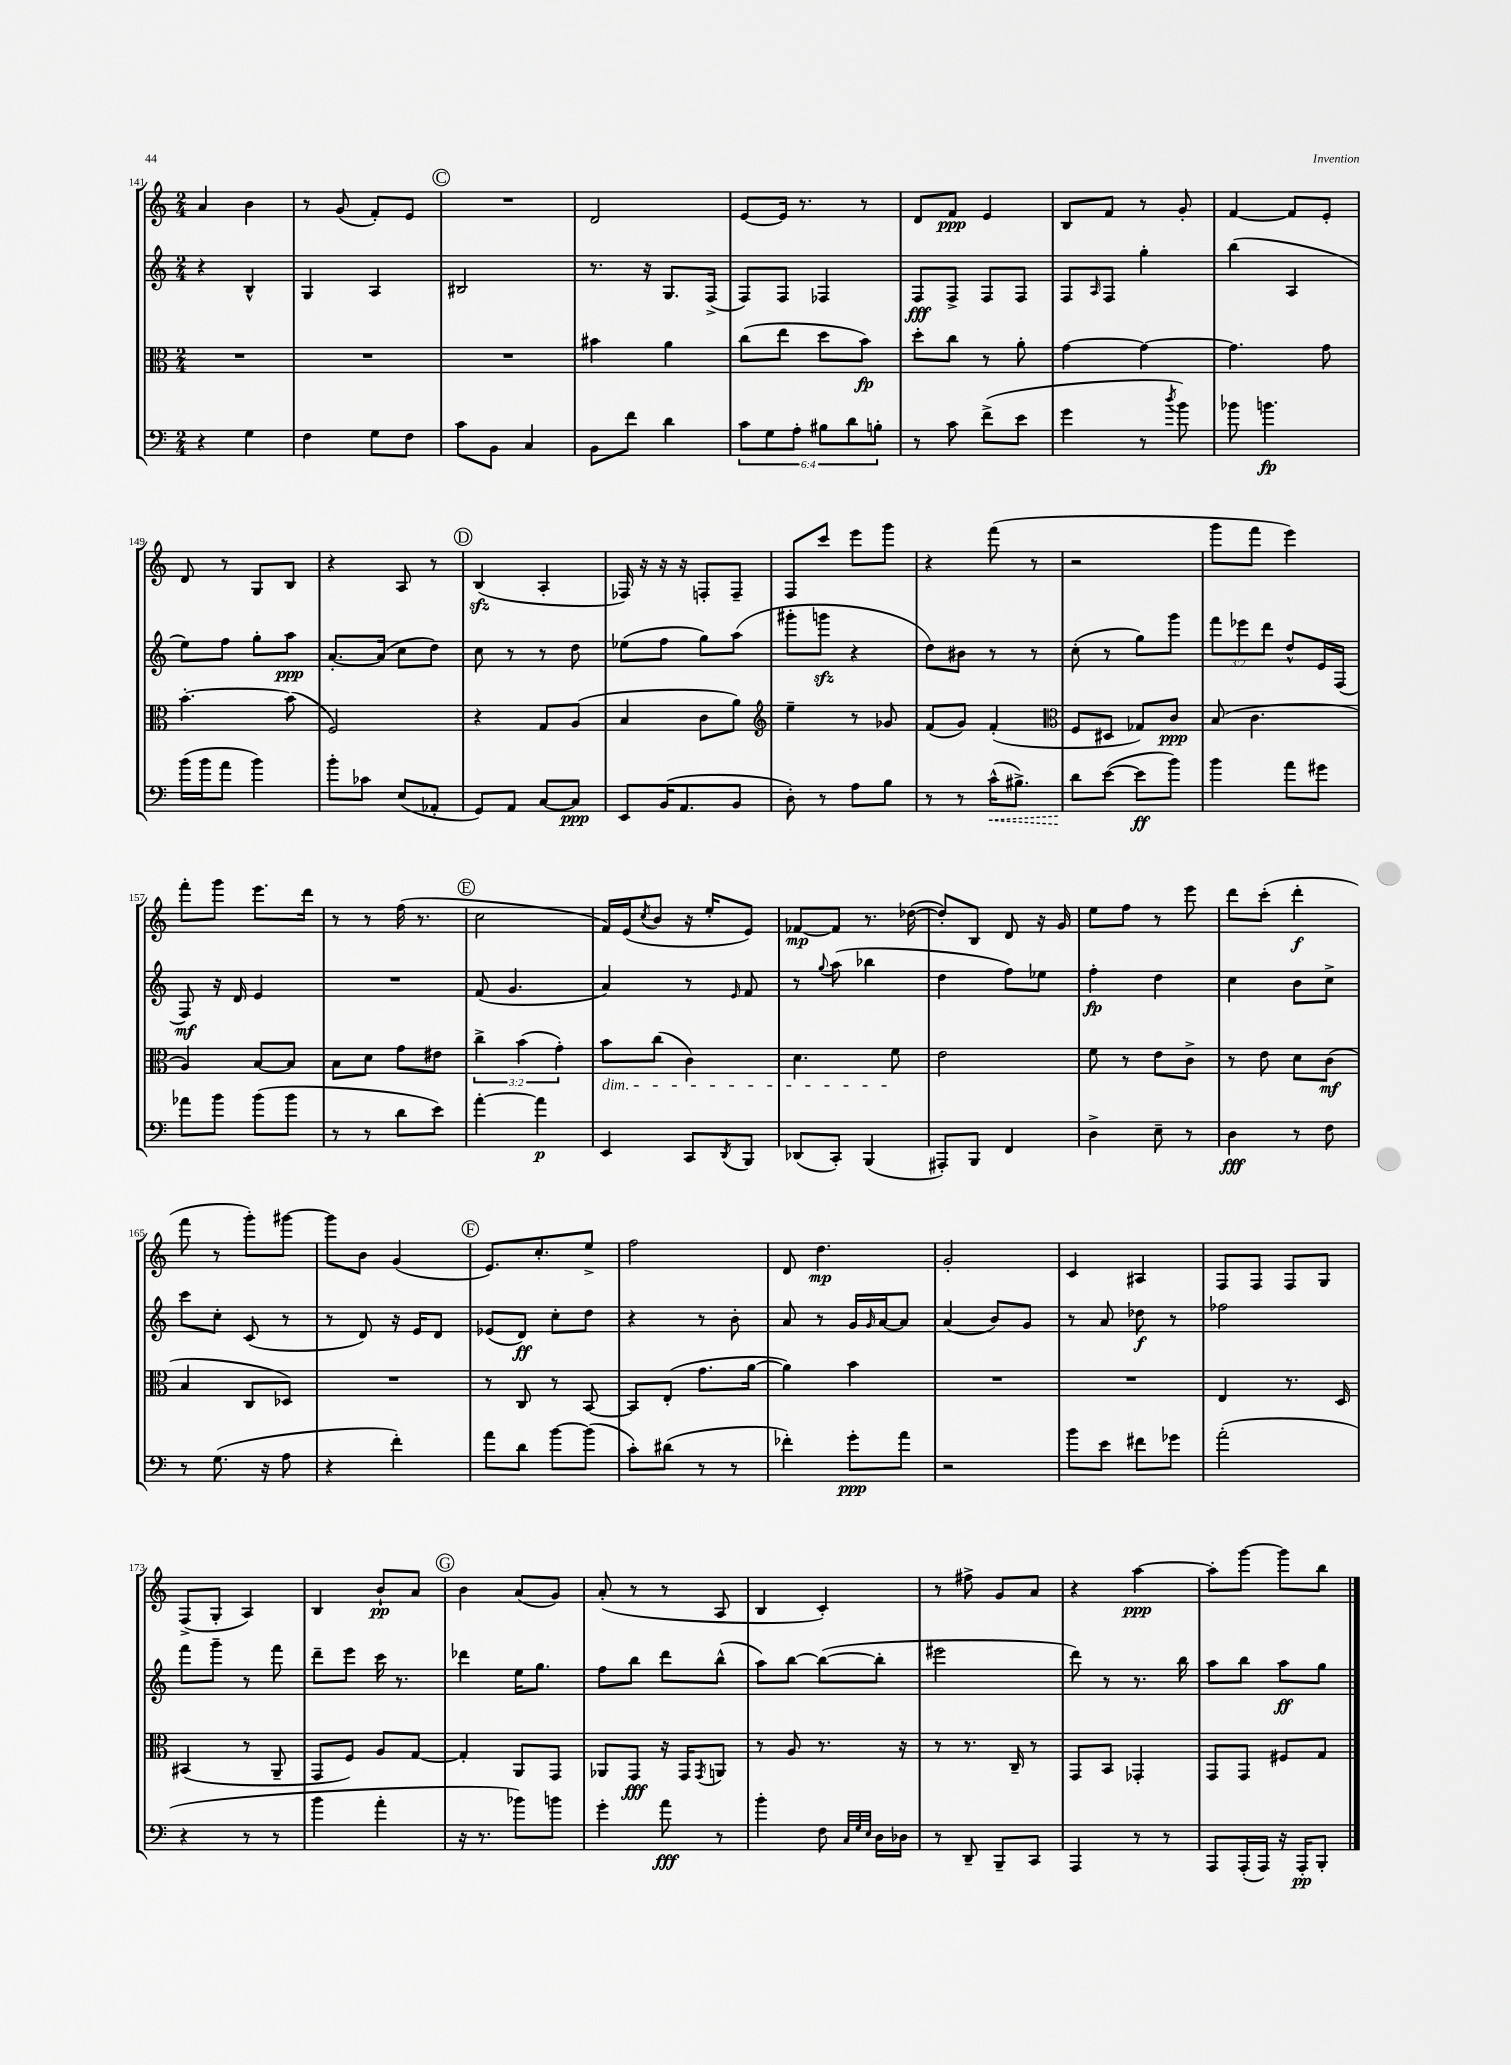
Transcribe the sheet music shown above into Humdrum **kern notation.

**kern	**kern	**kern	**kern
*staff4	*staff3	*staff2	*staff1
*clefF4	*clefC3	*clefG2	*clefG2
*k[]	*k[]	*k[]	*k[]
*M2/4	*M2/4	*M2/4	*M2/4
4r	2r	4r	4a
4G	.	4B^^	4b
=	=	=	=
4F	2r	4G	8r
.	.	.	(8g
8G	.	4A	8f')
8F	.	.	8e
=	=	=	=
8c	2r	2B#	2r
8BB	.	.	.
4C	.	.	.
=	=	=	=
8BB	4b#	8.r	2d
8f	.	.	.
.	.	16r	.
4d	4a	8.G	.
.	.	(16F^	.
=	=	=	=
12c	(8cc	8F)	[8e
12G	.	.	.
.	8ee	8F	16e]
12A'	.	.	.
.	.	.	8.r
12B#	8dd	4F-	.
12d	.	.	.
.	8b)	.	8r
12B'	.	.	.
=	=	=	=
8r	8dd'	8F	8d
8c	8cc	8F^	8f
(8f^	8r	8F	4e
8e	8a'	8F	.
=	=	=	=
4g	[4g	8F	8B
.	.	16qqA	.
.	.	8F	8f
8r	4g_	4gg'	8r
8qdd	.	.	.
8b)	.	.	8g'
=	=	=	=
8b-	4.g]	(4bb	[4f
4.b	.	.	.
.	.	4A	8f]
.	8g	.	8e'
=	=	=	=
(16b	[4.b'	8ee)	8d
16b	.	.	.
8a	.	8ff	8r
4b)	.	8gg'	8G
.	(8b]	8aa	8B
=	=	=	=
8b'	2F)	[8.a'	4r
8c-	.	.	.
.	.	(16a]	.
(8E	.	8cc	8A
8AA-'	.	8dd)	8r
=	=	=	=
8GG)	4r	8cc	(4B
8AA	.	8r	.
[8C	8G	8r	4A'
8C]	(8A	8dd	.
=	=	=	=
8EE	4B	(8ee-	16F-)
.	.	.	16r
(16BB	.	8ff	16r
8.AA	.	.	16r
.	8c	8gg)	8F'
8BB	8a)	(8aa	8F~
=	=	=	=
*	*clefG2	*	*
8D')	4ee~	8ggg#'	8F
8r	.	8ggg	8ccc
8A	8r	4r	8eee
8B	8g-	.	8ggg
=	=	=	=
8r	(8f	8dd)	4r
8r	8g)	8b#	.
(16c^^	(4f'	8r	(8fff
8.B#^)	.	.	.
.	.	8r	8r
=	=	=	=
*	*clefC3	*	*
8d	8F	(8cc'	2r
([8e	8D#	8r	.
8e]	8G-)	8gg)	.
8b)	8c	8ggg	.
=	=	=	=
4b	(8B	12fff	8ggg
.	.	12eee-	.
.	4.c	.	8fff
.	.	12ddd	.
8a	.	8dd^^	4eee)
8g#	.	16e	.
.	.	(16F	.
=	=	=	=
8a-	4A)	8F)	8fff'
8b	.	16r	8ggg
.	.	16d	.
(8b	[8B	4e	8.eee
8b	8B]	.	.
.	.	.	16ddd
=	=	=	=
8r	8B	2r	8r
8r	8d	.	8r
8d	8g	.	(16ff
.	.	.	8.r
8e)	8e#	.	.
=	=	=	=
[4a'	6cc^	(8f	2cc
.	.	4.g	.
.	(6b	.	.
4a]	.	.	.
.	6g')	.	.
=	=	=	=
4EE	8b	4a)	16f)
.	.	.	(16e
.	.	.	8qcc
.	(8cc	.	8b
8CC	4c)	8r	16r
.	.	.	16ee'
8qDD	.	16qqe	.
8BBB	.	8f	8e)
=	=	=	=
(8DD-	4.d	8r	[8f-
.	.	8qqgg	.
8CC')	.	(8aa	8f-]
(4BBB	.	4bb-	8.r
.	8f	.	.
.	.	.	([16dd-
=	=	=	=
8AAA#')	2e	4dd	8dd-'])
8BBB	.	.	8B
4FF	.	8ff)	8d
.	.	8ee-	16r
.	.	.	16g
=	=	=	=
4D^	8f	4ff'	8ee
.	8r	.	8ff
8E~	8e	4dd	8r
8r	8c^	.	8eee
=	=	=	=
4D	8r	4cc	8ddd
.	8e	.	(8ccc'
8r	8d	8b	4ddd'
8F	(8c	8cc^	.
=	=	=	=
8r	4B	8ccc	8fff
(8.G	.	8cc'	8r
.	8C	(8c	8ggg')
16r	.	.	.
8A	8D-)	8r	[8ggg#
=	=	=	=
4r	2r	8r	8ggg#]
.	.	8d)	8b
4f')	.	16r	(4g
.	.	16e	.
.	.	8d	.
=	=	=	=
8a	8r	(8e-	8.e)
8d	8C	8d)	.
.	.	.	8.cc'
[8b	8r	8cc'	.
(8b]	[8BB	8dd	8ee^
=	=	=	=
8c')	8BB]	4r	2ff
(8d#	(8E'	.	.
8r	8.g	8r	.
8r	.	8b'	.
.	[16a	.	.
=	=	=	=
4f-')	4a])	8a	8d
.	.	8r	4.dd
8g'	4b	16g	.
.	.	16qqg	.
.	.	[16a	.
8a	.	8a]	.
=	=	=	=
2r	2r	(4a	2g'
.	.	8b)	.
.	.	8g	.
=	=	=	=
8b	2r	8r	4c
8e	.	8a	.
8f#	.	8dd-	4A#
8g-	.	8r	.
=	=	=	=
(2a'	4E	2ff-	8F
.	.	.	8F
.	8.r	.	8F
.	.	.	8G
.	16D	.	.
=	=	=	=
4r	(4BB#	8fff	(8F^
.	.	8ggg~	8G'
8r	8r	8r	4A)
8r	8AA~	8fff	.
=	=	=	=
4b	8GG	8ddd~	4B
.	8F)	8eee	.
4a'	8A	16ccc	8b`
.	.	8.r	.
.	[8G	.	8a
=	=	=	=
16r	4G']	4ddd-	4b
8.r	.	.	.
8b-)	8AA	16ee	(8a
.	.	8.gg	.
8b	8GG	.	8g)
=	=	=	=
4g'	8AA-	8ff	(8a'
.	8GG	8bb	8r
8a	16r	8ddd	8r
.	16GG	.	.
.	8qGG	.	.
8r	8AA	(8bb^^	8A
=	=	=	=
4b'	8r	8aa)	4B
.	8A	[8bb	.
8F	8.r	(8bb_	4c')
32qqC	.	.	.
32qqG	.	.	.
32qqE	.	.	.
16D	.	8bb']	.
16D-	16r	.	.
=	=	=	=
8r	8r	2eee#	8r
8DD~	8.r	.	8ff#^
8BBB~	.	.	8g
.	16C~	.	.
8CC	8r	.	8a
=	=	=	=
4AAA	8GG	8ddd)	4r
.	8BB	8r	.
8r	4GG-'	8.r	[4aa
8r	.	.	.
.	.	16bb	.
=	=	=	=
8AAA	8GG	8aa	8aa']
(16AAA'	8GG	8bb	[8ggg
16AAA)	.	.	.
16r	8F#	8aa	8ggg]
16AAA'	.	.	.
8BBB'	8G	8gg	8bb
==	==	==	==
*-	*-	*-	*-
